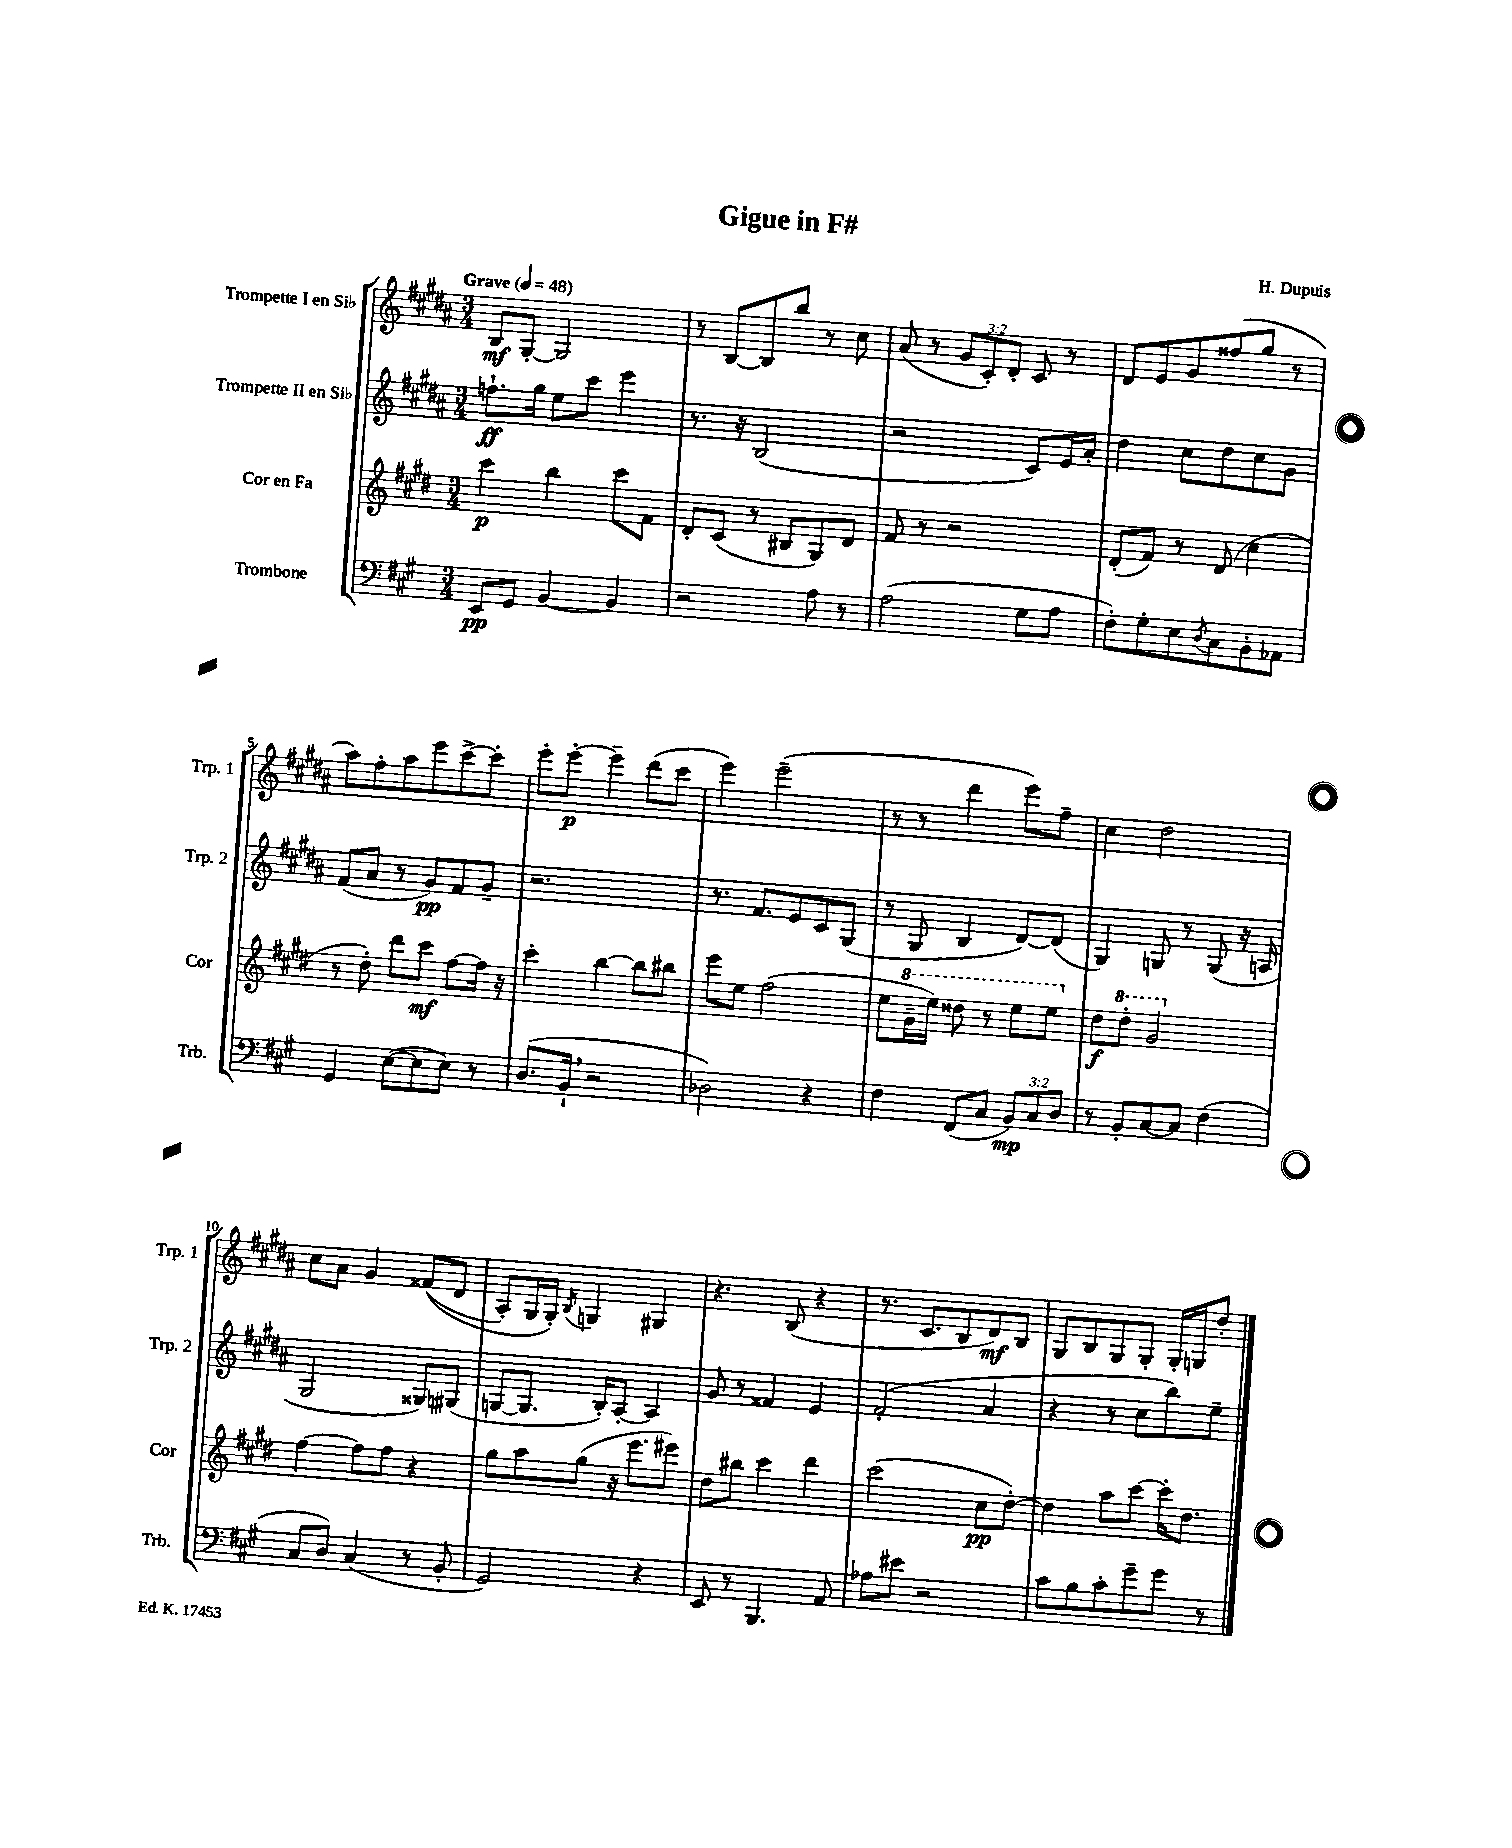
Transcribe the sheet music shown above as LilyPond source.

\header { title = "Gigue in F#" composer = "H. Dupuis" }
<<
\new StaffGroup <<
\new Staff = "s0" \with { instrumentName = "Trompette I en Sib" shortInstrumentName = "Trp. 1" } {
    \clef treble \key b \major \numericTimeSignature \time 3/4 \override Staff.TupletNumber.text = #tuplet-number::calc-fraction-text \tempo "Grave" 4 = 48
    b8\mf gis8~-. gis2 |
    r8 b8~ b8 b''8 r8 cis''8 |
    ais'8( r8 \tuplet 3/2 { gis'8 cis'8-.) dis'8-. } cis'8 r8 |
    dis'8 e'8 gis'8 fisis''8( gis''8 r8 |
    ais''8) fis''8-. ais''8 e'''8 cis'''8~-> cis'''8-. |
    e'''8-. e'''8~-.\p e'''4-- dis'''8( cis'''8 |
    e'''4) e'''2--( |
    r8 r8 dis'''4 e'''8) fis''8-- |
    cis''4 dis''2 |
    cis''8 ais'8 gis'4 fisis'8(\( dis'8 |
    ais8-.) gis16 gis16-.\) \acciaccatura { b8 } g4 gis4 |
    r4. b8( r4 |
    r8. cis'8. b8 dis'8\mf) b8 |
    gis8 b8 gis8 gis8-. gis16-. g16 dis''8-. \bar "|." |
}
\new Staff = "s1" \with { instrumentName = "Trompette II en Sib" shortInstrumentName = "Trp. 2" } {
    \clef treble \key b \major \numericTimeSignature \time 3/4
    f''8.-!\ff gis''16 e''8 cis'''8 e'''4 |
    r8. r16 b2( |
    r2 cis'8) e'16 ais'16-. |
    dis''4 cis''8 dis''8 cis''8 gis'8 |
    fis'8( ais'8 r8 gis'8\pp) fis'8 gis'8-- |
    r2. |
    r8. fis'8. e'8 cis'8 gis8( |
    r8 gis8 b4 dis'8~) dis'8( |
    gis4) g8 r8 g8( r16 a16 |
    gis2 gisis8) gis8( |
    g8~ g8. b16-.) ais8~-. ais4 |
    gis'8 r8 fisis'4 e'4 |
    fis'2-.( ais'4 |
    r4 r8 cis''8 b''8) e''8-- \bar "|." |
}
\new Staff = "s2" \with { instrumentName = "Cor en Fa" shortInstrumentName = "Cor" } {
    \clef treble \key e \major \numericTimeSignature \time 3/4
    cis'''4\p b''4 cis'''8 fis'8 |
    dis'8-. cis'8( r8 bis8 gis8) dis'8 |
    fis'8 r8 r2 |
    dis'8-.( fis'8) r8 dis'8( cis''4 |
    r8 dis''8-.) dis'''8 cis'''8\mf fis''8~ fis''16 r16 |
    cis'''4-. b''4~ b''8 bis''8 |
    e'''8 e''8 fis''2( |
    e''8 \ottava #1 gis''16-- e'''16) disis'''8 r8 e'''8 e'''8 \ottava #0 |
    dis''8\f \ottava #1 dis'''8-. gis''2 \ottava #0 |
    fis''4~ fis''8 fis''8 r4 |
    gis''8 a''8 gis''8( r16 e'''8. eis'''8) |
    dis''8 bis''8 cis'''4 dis'''4 |
    cis'''2( cis''8\pp dis''8~-.) |
    dis''4 a''8 cis'''8~ cis'''16-. dis''8. \bar "|." |
}
\new Staff = "s3" \with { instrumentName = "Trombone" shortInstrumentName = "Trb." } {
    \clef bass \key a \major \numericTimeSignature \time 3/4 \override Staff.TupletNumber.text = #tuplet-number::calc-fraction-text
    e,8\pp gis,8 b,4~ b,4 |
    r2 a8 r8 |
    a2( gis8 a8 |
    fis8-.) gis8-. e8 \acciaccatura { d8 } cis8 b,8-. aes,8 |
    gis,4 e8~( e8 e8) r8 |
    d8.( b,16-! \breathe r2 |
    des2) r4 |
    fis4 fis,8( cis8 \tuplet 3/2 { b,8\mp) cis8 d8 } |
    r8 b,8-. cis8~ cis8 fis4( |
    cis8 d8) cis4( r8 b,8-. |
    gis,2) r4 |
    e,8 r8 b,,4. a,8 |
    aes8 eis'8 r2 |
    cis'8 b8 cis'8-. gis'8-- gis'8 r8 \bar "|." |
}
>>
>>
